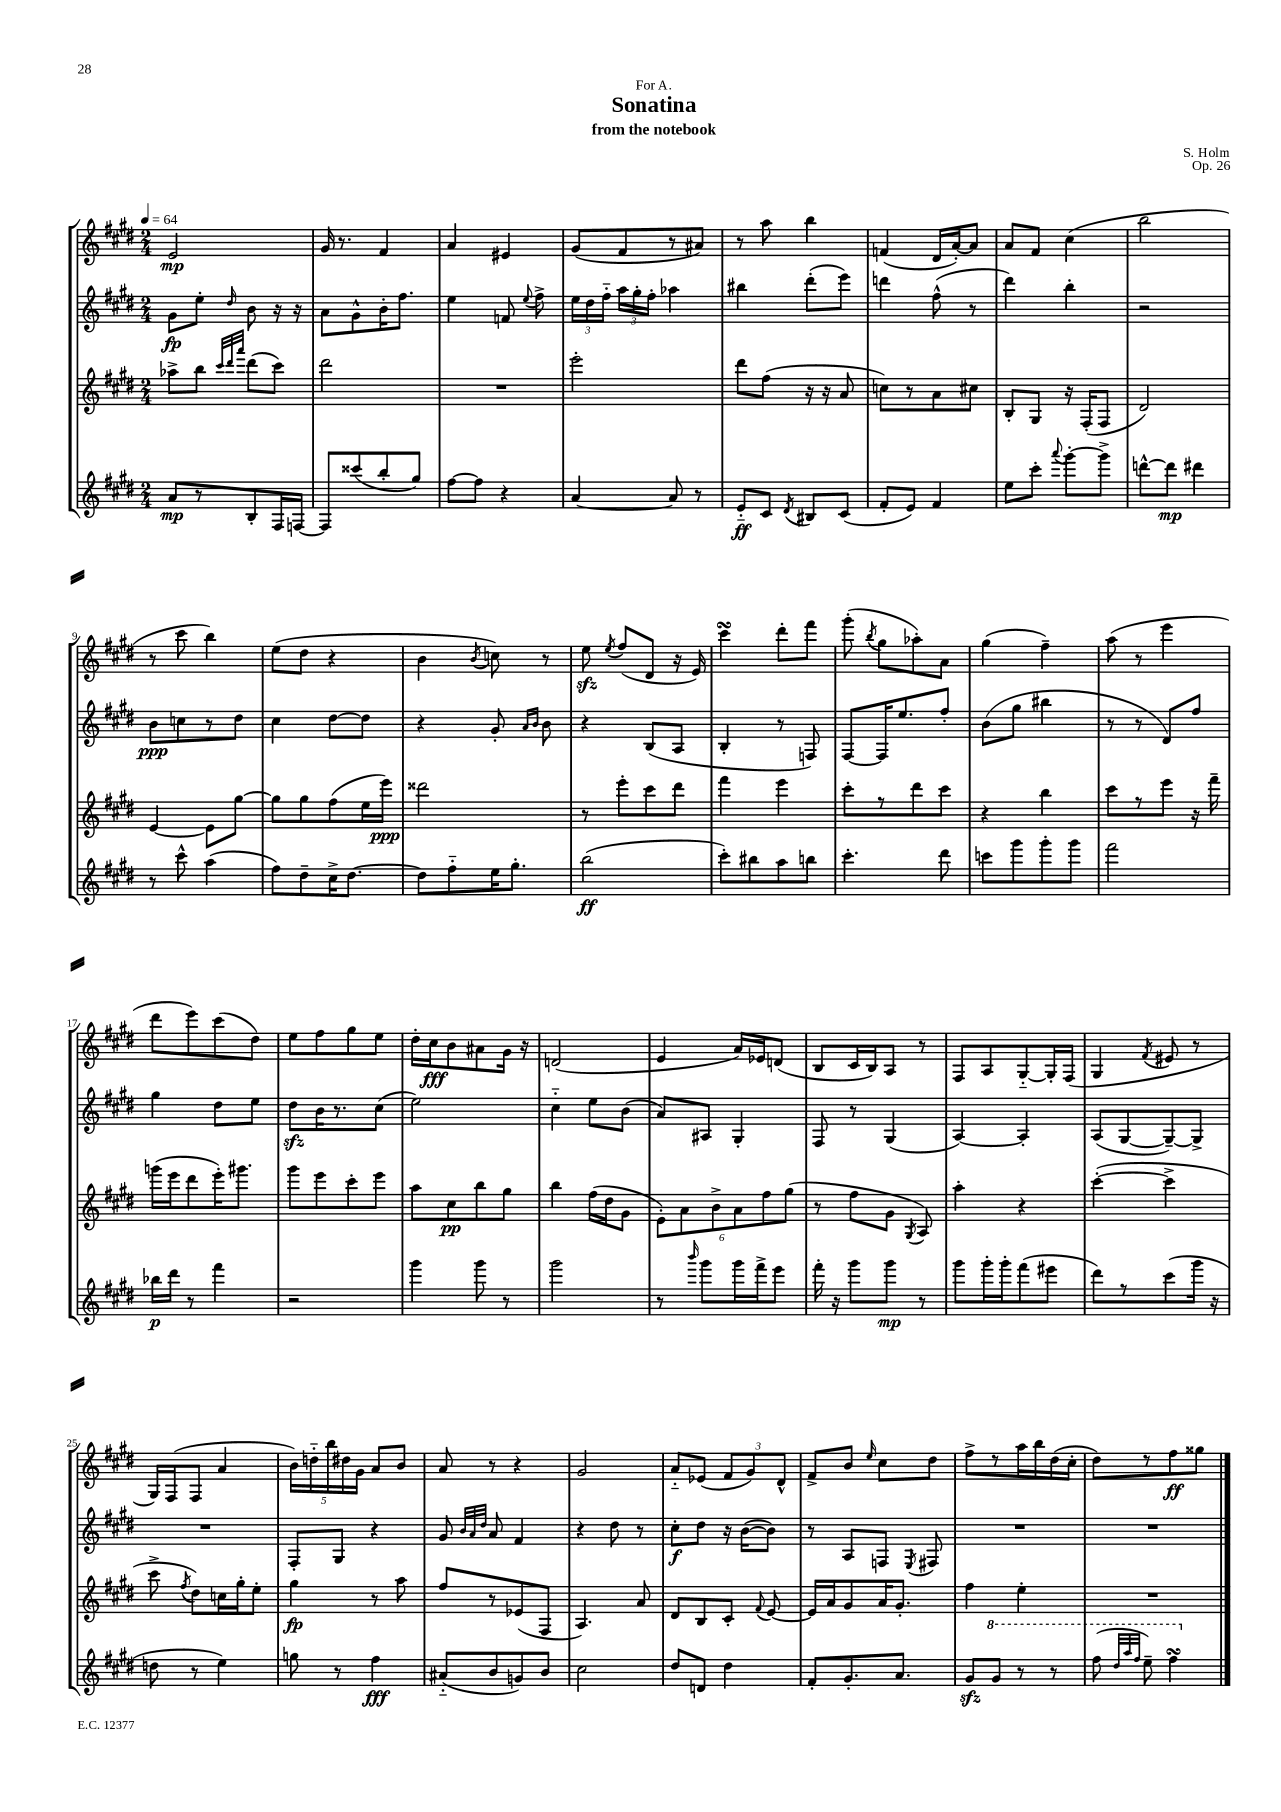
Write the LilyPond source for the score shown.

\header { title = "Sonatina" composer = "S. Holm" subtitle = "from the notebook" dedication = "For A." opus = "Op. 26" }
<<
\new StaffGroup <<
\new Staff = "s0" {
    \clef treble \key e \major \numericTimeSignature \time 2/4 \tempo 4 = 64
    \autoBeamOff e'2\mp |
    gis'16 r8. fis'4 |
    a'4 eis'4 |
    gis'8[( fis'8 r8 ais'8]) |
    r8 a''8 b''4 |
    f'4( dis'16[ a'16~-.) a'8] |
    a'8[ fis'8] cis''4( |
    b''2 |
    r8 cis'''8 b''4) |
    e''8[( dis''8] r4 |
    b'4 \acciaccatura { b'8 } c''8) r8 |
    e''8\sfz \acciaccatura { e''8 } fis''8[( dis'8] r16 e'16) |
    cis'''4\turn dis'''8[-. fis'''8] |
    gis'''8-.( \acciaccatura { b''8 } gis''8[ aes''8-.) a'8] |
    gis''4( fis''4--) |
    a''8( r8 e'''4 |
    dis'''8[ e'''8) cis'''8( dis''8]) |
    e''8[ fis''8 gis''8 e''8] |
    dis''16[-. cis''16\fff b'8 ais'8 gis'16] r16 |
    d'2( |
    e'4 a'16[) ees'16 d'8]( |
    b8[ cis'16 b16) a8] r8 |
    fis8[ a8 gis8~-_ gis16-. fis16]( |
    gis4 \acciaccatura { fis'8 } eis'8 r8 |
    gis16[) fis16( fis8] a'4 |
    \tuplet 5/4 { b'16[) d''16-_ b''16 dis''16 gis'16] } a'8[ b'8] |
    a'8 r8 r4 |
    gis'2 |
    a'8[-_ ees'8]( \tuplet 3/2 { fis'8[ gis'8) dis'8]-^ } |
    fis'8[-> b'8] \grace { e''16 } cis''8[ dis''8] |
    fis''8[-> r8 a''16 b''16 dis''16( cis''16]-. |
    dis''8[) r8 fis''8\ff gisis''8] \bar "|." |
}
\new Staff = "s1" {
    \clef treble \key e \major \numericTimeSignature \time 2/4
    \autoBeamOff gis'8[\fp e''8]-. \grace { dis''16 } b'8 r16 r16 |
    a'8[ gis'8-^ b'16-. fis''8.] |
    e''4 f'8 \appoggiatura { e''8 } fis''8-> |
    \tuplet 3/2 { e''16[ dis''16 fis''16]-_ } \tuplet 3/2 { a''16[ gis''16-. fis''16]-. } aes''4 |
    bis''4 dis'''8[-.( e'''8]) |
    d'''4 fis''8-^( r8 |
    dis'''4) b''4-. |
    r2 |
    b'8[\ppp c''8 r8 dis''8] |
    cis''4 dis''8[~ dis''8] |
    r4 gis'8-. \grace { a'16[ b'16] } b'8 |
    r4 b8[( a8] |
    b4-. r8 f8) |
    fis8[~ fis16 e''8. fis''8]-. |
    b'8[( gis''8] bis''4 |
    r8 r8 dis'8[) fis''8] |
    gis''4 dis''8[ e''8] |
    dis''8[\sfz b'16 r8. cis''8]( |
    e''2) |
    cis''4-_ e''8[ b'8]( |
    a'8[) ais8] gis4-. |
    fis8 r8 gis4( |
    a4~) a4-. |
    a8[( gis8~ gis8~--) gis8]-> |
    R2 |
    fis8[-. gis8] r4 |
    gis'8 \grace { b'32[ a'32 dis''32] } a'8 fis'4 |
    r4 dis''8 r8 |
    cis''8[-.\f dis''8] r16 b'16[~( b'8]) |
    r8 a8[ f8] \acciaccatura { e8 } fis8 |
    R2 |
    R2 \bar "|." |
}
\new Staff = "s2" {
    \clef treble \key e \major \numericTimeSignature \time 2/4
    \autoBeamOff aes''8[-> b''8] \grace { cis'''32[ dis'''32 a'''32] } dis'''8[( cis'''8]) |
    dis'''2 |
    R2 |
    e'''2-. |
    dis'''8[ fis''8]( r16 r16 a'8 |
    c''8[) r8 a'8 cis''8] |
    b8[-. gis8] r16 fis16[-.( fis8] |
    dis'2) |
    e'4~ e'8[ gis''8]~ |
    gis''8[ gis''8 fis''8( e''16 e'''16]\ppp) |
    disis'''2 |
    r8 e'''8[-. cis'''8 dis'''8] |
    fis'''4 e'''4 |
    cis'''8[-. r8 dis'''8 cis'''8] |
    r4 b''4 |
    cis'''8[ r8 e'''8] r16 fis'''16-- |
    g'''16[( e'''16 dis'''8 e'''16-.) gis'''8.] |
    gis'''8[ e'''8 cis'''8-. e'''8] |
    a''8[ cis''8\pp b''8 gis''8] |
    b''4 fis''16[( dis''16 gis'8] |
    \tuplet 6/4 { e'8[-.) a'8 b'8-> a'8 fis''8 gis''8]( } |
    r8 fis''8[ gis'8] \acciaccatura { gis8 } a8) |
    a''4-. r4 |
    cis'''4~-.( cis'''4-> |
    cis'''8-> \acciaccatura { fis''8 } dis''8[) c''16 gis''16-. e''8]-. |
    gis''4\fp r8 a''8 |
    fis''8[ r8 ees'8( fis8] |
    a4.) a'8 |
    dis'8[ b8 cis'8]-. \appoggiatura { fis'8 } e'8~ |
    e'16[ a'16 gis'8 a'16 gis'8.]-. |
    fis''4 e''4-. |
    R2 \bar "|." |
}
\new Staff = "s3" {
    \clef treble \key e \major \numericTimeSignature \time 2/4
    \autoBeamOff a'8[\mp r8 b8-. fis16 f16]~ |
    f8[ cisis'''8( b''8-. gis''8]) |
    fis''8[~ fis''8] r4 |
    a'4~ a'8 r8 |
    e'8[-_\ff cis'8] \acciaccatura { dis'8 } bis8[ cis'8]( |
    fis'8[-. e'8]) fis'4 |
    e''8[ cis'''8]-. \appoggiatura { a'''8 } gis'''8[~-. gis'''8]-> |
    d'''8[~-^ d'''8]\mp dis'''4 |
    r8 cis'''8-^ a''4( |
    fis''8[) dis''8-- cis''16-> dis''8.]~ |
    dis''8[ fis''8-_ e''16 gis''8.]-. |
    b''2\ff( |
    cis'''8[-.) bis''8 a''8 b''8] |
    cis'''4.-. dis'''8 |
    c'''8[ gis'''8 gis'''8-. gis'''8] |
    fis'''2 |
    bes''16[\p dis'''16] r8 fis'''4 |
    r2 |
    gis'''4 gis'''8 r8 |
    gis'''2 |
    r8 \grace { b'''16 } gis'''8[ gis'''16 fis'''16-> e'''8] |
    fis'''16-. r16 gis'''8[ gis'''8]\mp r8 |
    gis'''8[ gis'''16-. gis'''16-. fis'''8( eis'''8] |
    dis'''8[) r8 cis'''8( gis'''16] r16 |
    d''8 r8 e''4) |
    g''8 r8 fis''4\fff |
    ais'8[-_( b'8 g'8) b'8] |
    cis''2 |
    dis''8[ d'8] dis''4 |
    fis'8[-. gis'8.-. a'8.] |
    gis'8[\sfz \ottava #1 gis''8] r8 r8 |
    fis'''8( \grace { dis'''32[ a'''32 fis'''32] } e'''8--) fis'''4\turn \ottava #0 \bar "|." |
}
>>
>>
